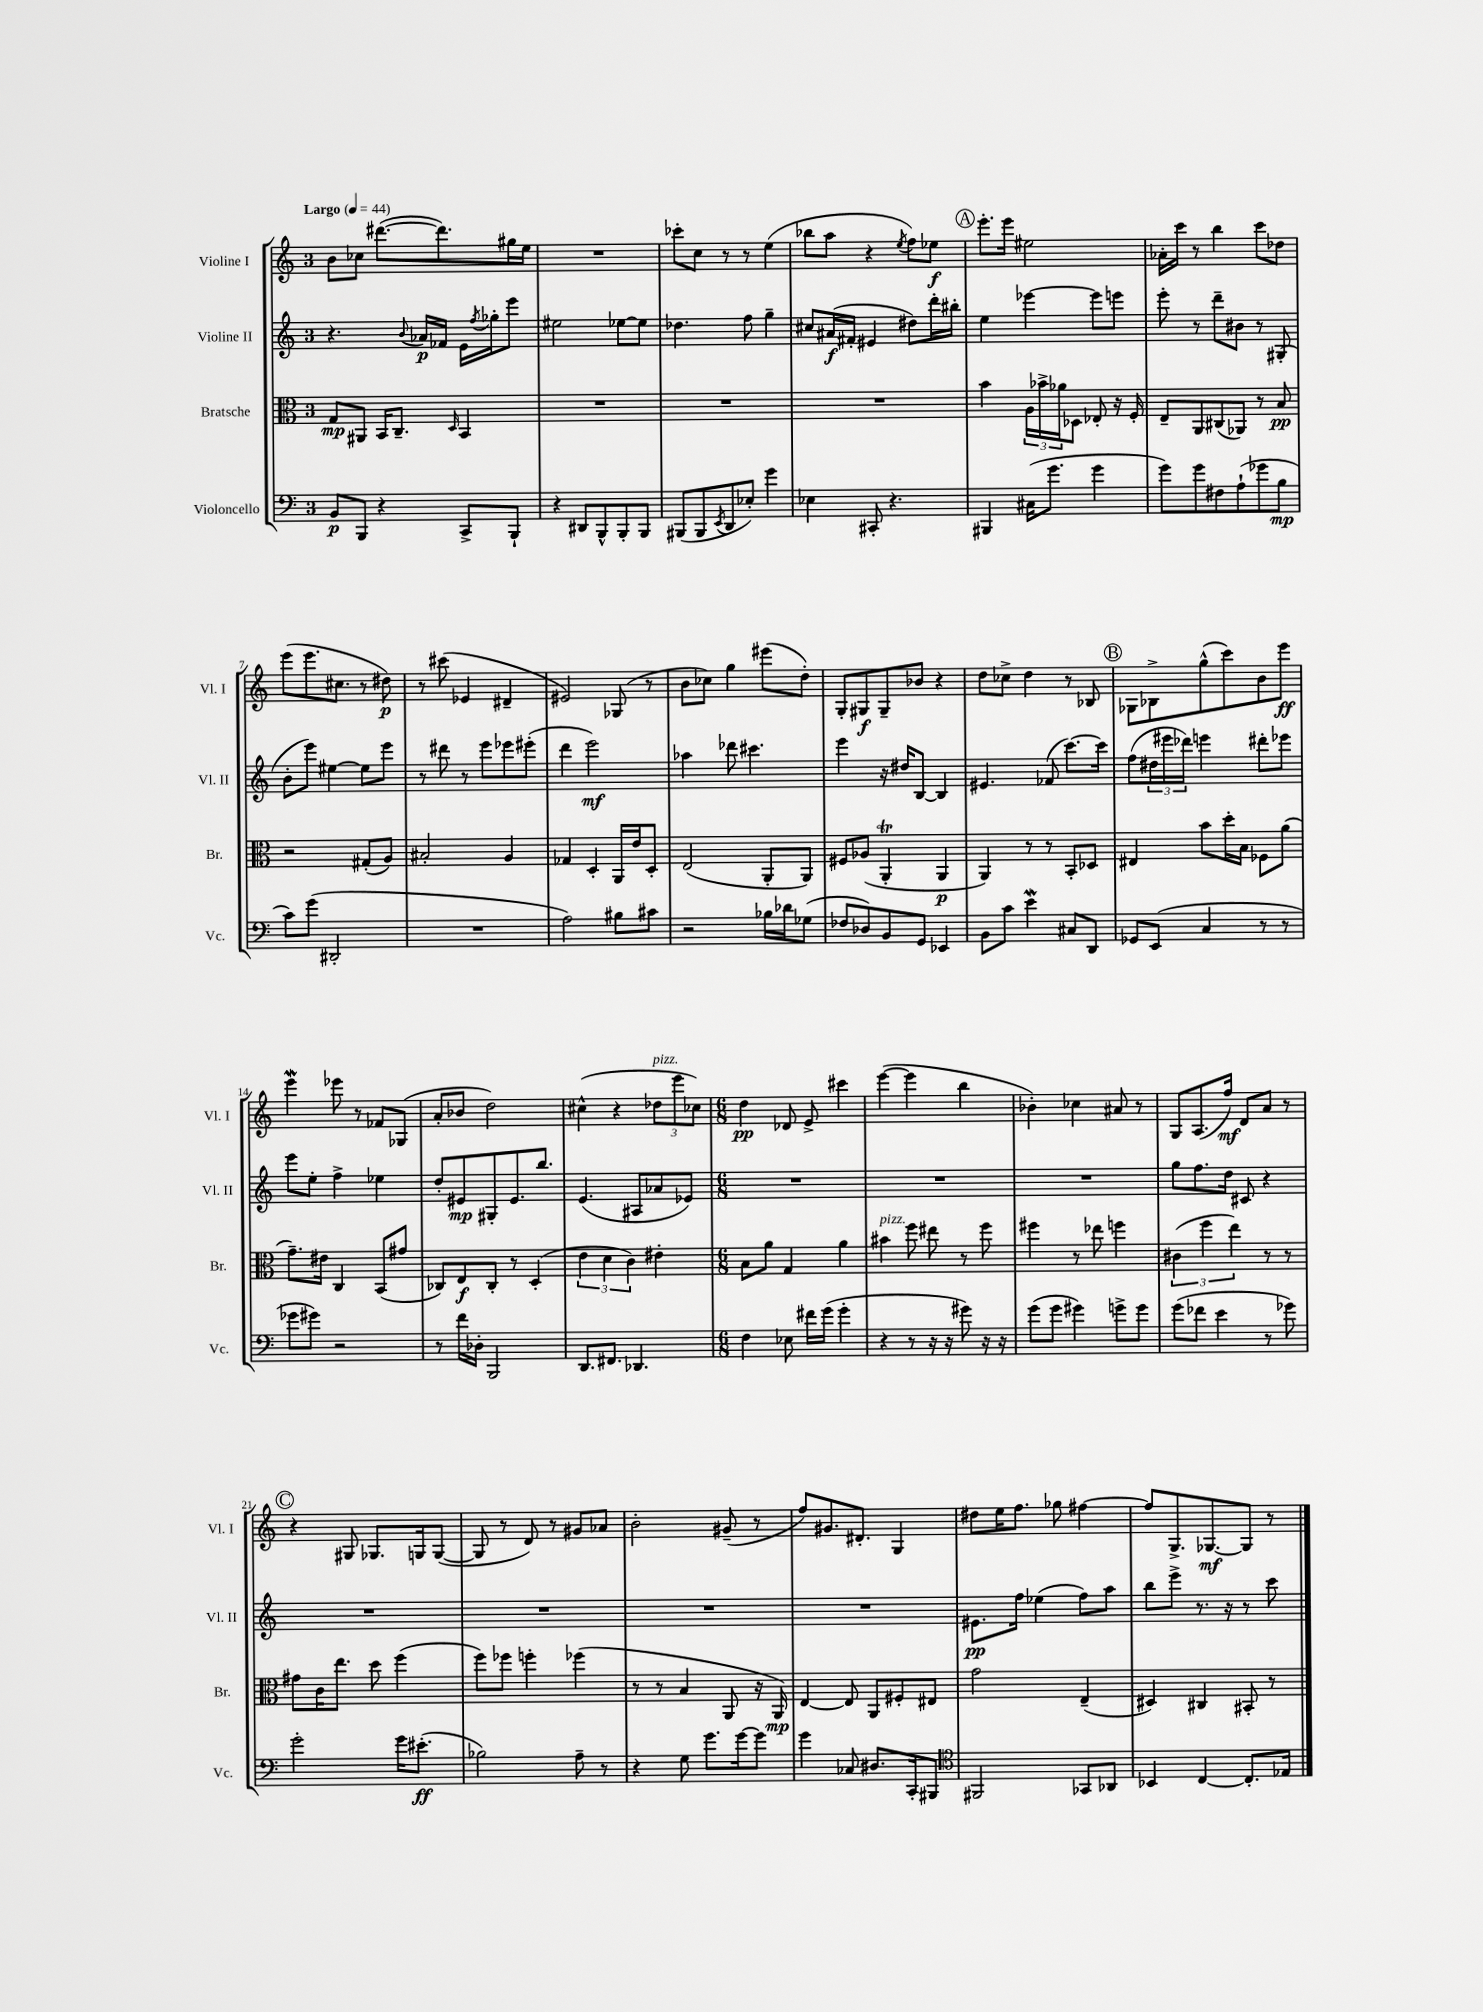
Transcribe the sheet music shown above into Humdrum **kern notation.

**kern	**kern	**kern	**kern
*staff4	*staff3	*staff2	*staff1
*clefF4	*clefC3	*clefG2	*clefG2
*k[]	*k[]	*k[]	*k[]
*M3/4	*M3/4	*M3/4	*M3/4
*MM44	*MM44	*MM44	*MM44
8BB/L	8G/L	4.r	8b\L
8BBB/J	8AA#/J	.	8cc-\J
4r	16BB/LK	.	([8.ddd#\L
.	8.C~/J	.	.
.	.	8qqb/	.
.	.	16a-/LL	.
.	.	16f-/JJ	8.ddd#\])
.	16qqD/	.	.
8CC^/L	4BB/	16e\LL	.
.	.	8qff/	.
.	.	16gg-'\J	.
8BBB`/J	.	8eee\J	16gg#\L
.	.	.	16ee\JJ
=	=	=	=
4r	2.r	2ee#\	2.r
8DD#/L	.	.	.
8BBB^^/	.	.	.
8BBB'/	.	[8ee-\L	.
8BBB/J	.	8ee-\]J	.
=	=	=	=
(8BBB#/L	2.r	4.dd-\	8ccc-'\L
8BBB#/	.	.	8cc\J
8qEE/	.	.	.
8DD/	.	.	8r
8E-'/J)	.	8ff\	8r
4g\	.	4gg~\	(4ee\
=	=	=	=
4E-\	2.r	8cc#/L	8bb-\L
.	.	(16a#/L	8aa\J
.	.	16f#'/JJ	.
8CC#'/	.	4e#/	4r
4.r	.	.	.
.	.	.	8qee/
.	.	8dd#\L)	8ff\L)
.	.	16ddd'\L	8ee-\J
.	.	16bb#'\JJ	.
=	=	=	=
4BBB#/	4b\	4ee\	8.eee'\L
.	.	.	16eee\Jk
(16C#\LK	24A\LL	[4eee-\	2ee#\
.	24b-^\	.	.
8.g\J	.	.	.
.	24a-\J	.	.
.	8D-\J	.	.
4g\	8E-'/	8eee-\]L	.
.	16r	8eee\J	.
.	16F'/	.	.
=	=	=	=
8g\L)	8E~/L	8eee'\	16a-'\LL
.	.	.	16ccc\JJ
8g\	8AA/	8r	8r
8F#\	(8C#/	8ddd~\L	4bb\
(8A`\	8AA-/J)	8b#\J	.
8g-\	8r	8r	8ccc\L
8B\J	8B/	(8G#'/	8dd-\J
=	=	=	=
8c\L)	2r	8b'\L	(8eee\L
(8g\J	.	8eee\J)	8.eee\
2DD#'/	.	[4ee#\	.
.	.	.	8.cc#\J
.	(8G#'/L	8ee#\]L	8r
.	8A/J)	8eee\J	8dd#\)
=	=	=	=
2.r	2B#'/	8r	8r
.	.	8ddd#\	(8ccc#\
.	.	8r	4e-/
.	.	8eee\L	.
.	4A/	8eee-\	4d#~/
.	.	(8eee#'\J	.
=	=	=	=
2A\)	4G-/	4ddd\	2e#/)
.	4D'/	2eee\)	.
8B#\L	16AA/LL	.	(8G-/
.	16e/J	.	.
8c#\J	8D'/J	.	8r
=	=	=	=
2r	(2E/	4aa-\	8b\L
.	.	.	8cc-\J)
.	.	8ddd-\	4gg\
.	.	4.ccc#\	.
16B-\LL	8AA'/L	.	(8eee#\L
16d-\J	.	.	.
(8G-\J	8AA/J)	.	8dd'\J)
=	=	=	=
8F-/L	8F#/L	4eee\	8G'/L
8D-/)	(8A-/J	.	8G#/
8BB/	4AA'/	16r	8G#~/
.	.	16dd#/LK	.
8GG/J	.	[8B/J	8b-/J
4EE-/	4AA/	4B/]	4r
=	=	=	=
8BB\L	4AA/)	4.e#/	8dd\L
8c\J	.	.	8cc-^\J
4e\	8r	.	4dd\
.	8r	(8f-/	.
8C#/L	8BB'/L	[8.ccc\L)	8r
8DD/J	8D-/J	.	8B-/
.	.	16ccc\]Jk	.
=	=	=	=
8GG-/L	4E#/	(8ff\L	8G-\L
(8EE/J	.	24dd#\L	8B-^\
.	.	24eee#\	.
.	.	24ddd-\JJ)	.
4C/	8b\L	4eee\	(8gg^^\
.	16dd'\L	.	8ccc\)
.	16B\JJ	.	.
8r	8F-\L	8ddd#'\L	8b\
8r	(8a\J	8eee-\J	8eee\J
=	=	=	=
8g-\L	8.g~\L)	8eee\L	4eee\
8g#\J)	.	8ee'\J	.
.	16e#\Jk	.	.
2r	4C/	4ff^\	8eee-\
.	.	.	8r
.	(8BB/L	4ee-\	8f-/L
.	8g#/J	.	(8G-/J
=	=	=	=
8r	8C-/L)	8dd'/L	8a'/L
16f\LL	8E/	8e#/	8b-/J
16D-'\JJ	.	.	.
2BBB/	8C-'/J	8G#'/	2dd\)
.	8r	8.e#/	.
.	(4D'/	.	.
.	.	8.bb/J	.
=	=	=	=
8.DD/L	6e\	(4.e/	(4cc#^^\
.	6d\	.	.
8.FF#/J	.	.	.
.	.	.	4r
.	6c\)	.	.
4.DD-/	.	8A#/L	.
.	4e#'\	8a-/	12dd-\L
.	.	.	12eee\
.	.	8e-/J)	.
.	.	.	12cc-\J)
=	=	=	=
*M6/8	*M6/8	*M6/8	*M6/8
4F\	8B\L	2.r	4dd\
.	8a\J	.	.
8E-\	4G/	.	8d-/
16f#\LL	.	.	8e^/
(16g\JJ	.	.	.
4g'\	4a\	.	4ccc#\
=	=	=	=
4r	4b#\	2.r	([4eee\
8r	8ff\	.	4eee\]
16r	8ee#\	.	.
16r	.	.	.
8g#\)	8r	.	4bb\
16r	8ff\	.	.
16r	.	.	.
=	=	=	=
(8g\L	4ff#\	2.r	4b-'\)
8g\J	.	.	.
4g#\)	8r	.	4cc-\
.	8ee-\	.	.
8g^\L	4ff\	.	8a#/
8g\J	.	.	8r
=	=	=	=
(8g\L	(6c#\	8gg\L	8G/L
8f-\J	.	8.ff\	(8.A/
.	6ff\	.	.
4e\	.	.	.
.	.	16dd\Jk	16ff/Jk)
.	6ee\)	.	.
.	.	8c#/	8d/L
8r	8r	4r	8a/J
8g-\)	8r	.	8r
=	=	=	=
2g'\	8g#\L	2.r	4r
.	16c\K	.	.
.	8.ee\J	.	.
.	.	.	8G#/
.	8dd\	.	8.G-/L
16g\LK	(4ff\	.	.
(8.e#'\J	.	.	16G/k
.	.	.	([8G/J
=	=	=	=
2B-\)	8ff\L)	2.r	8G/]
.	8ff-\J	.	8r
.	4ff'\	.	8d/)
.	.	.	8r
8A~\	(4ff-\	.	8g#/L
8r	.	.	8a-/J
=	=	=	=
4r	8r	2.r	2b'\
.	8r	.	.
8G\	4B/	.	.
8.g\L	.	.	.
.	8AA/	.	(8g#~/
[16g\k	.	.	.
8g\]J	16r	.	8r
.	16AA/)	.	.
=	=	=	=
4g\	[4E/	2.r	8ff/L)
.	.	.	8.g#/
8C-/	8E/]	.	.
.	.	.	8.d#'/J
8.D#/L	8AA/L	.	.
.	8F#'/	.	4G/
16CC'/k	.	.	.
8BBB#/J	8E#/J	.	.
=	=	=	=
*clefC4	*	*	*
2FF#/	2g\	8.e#\L	8dd#\L
.	.	.	16ee\K
.	.	16ff\Jk	8.ff\J
.	.	(4ee-\	.
.	.	.	8gg-\
8GG-/L	(4E~/	8ff\L)	[4ff#\
8AA-/J	.	8aa\J	.
=	=	=	=
4BB-/	4D#/)	8bb\L	8ff#/]L
.	.	8eee^\J	8.G^/
[4C/	4C#/	8.r	.
.	.	.	[8.G-/
.	.	16r	.
8.C'/]L	8BB#'/	8r	8G-/]J
.	8r	8ccc\	8r
16E-/Jk	.	.	.
==	==	==	==
*-	*-	*-	*-
